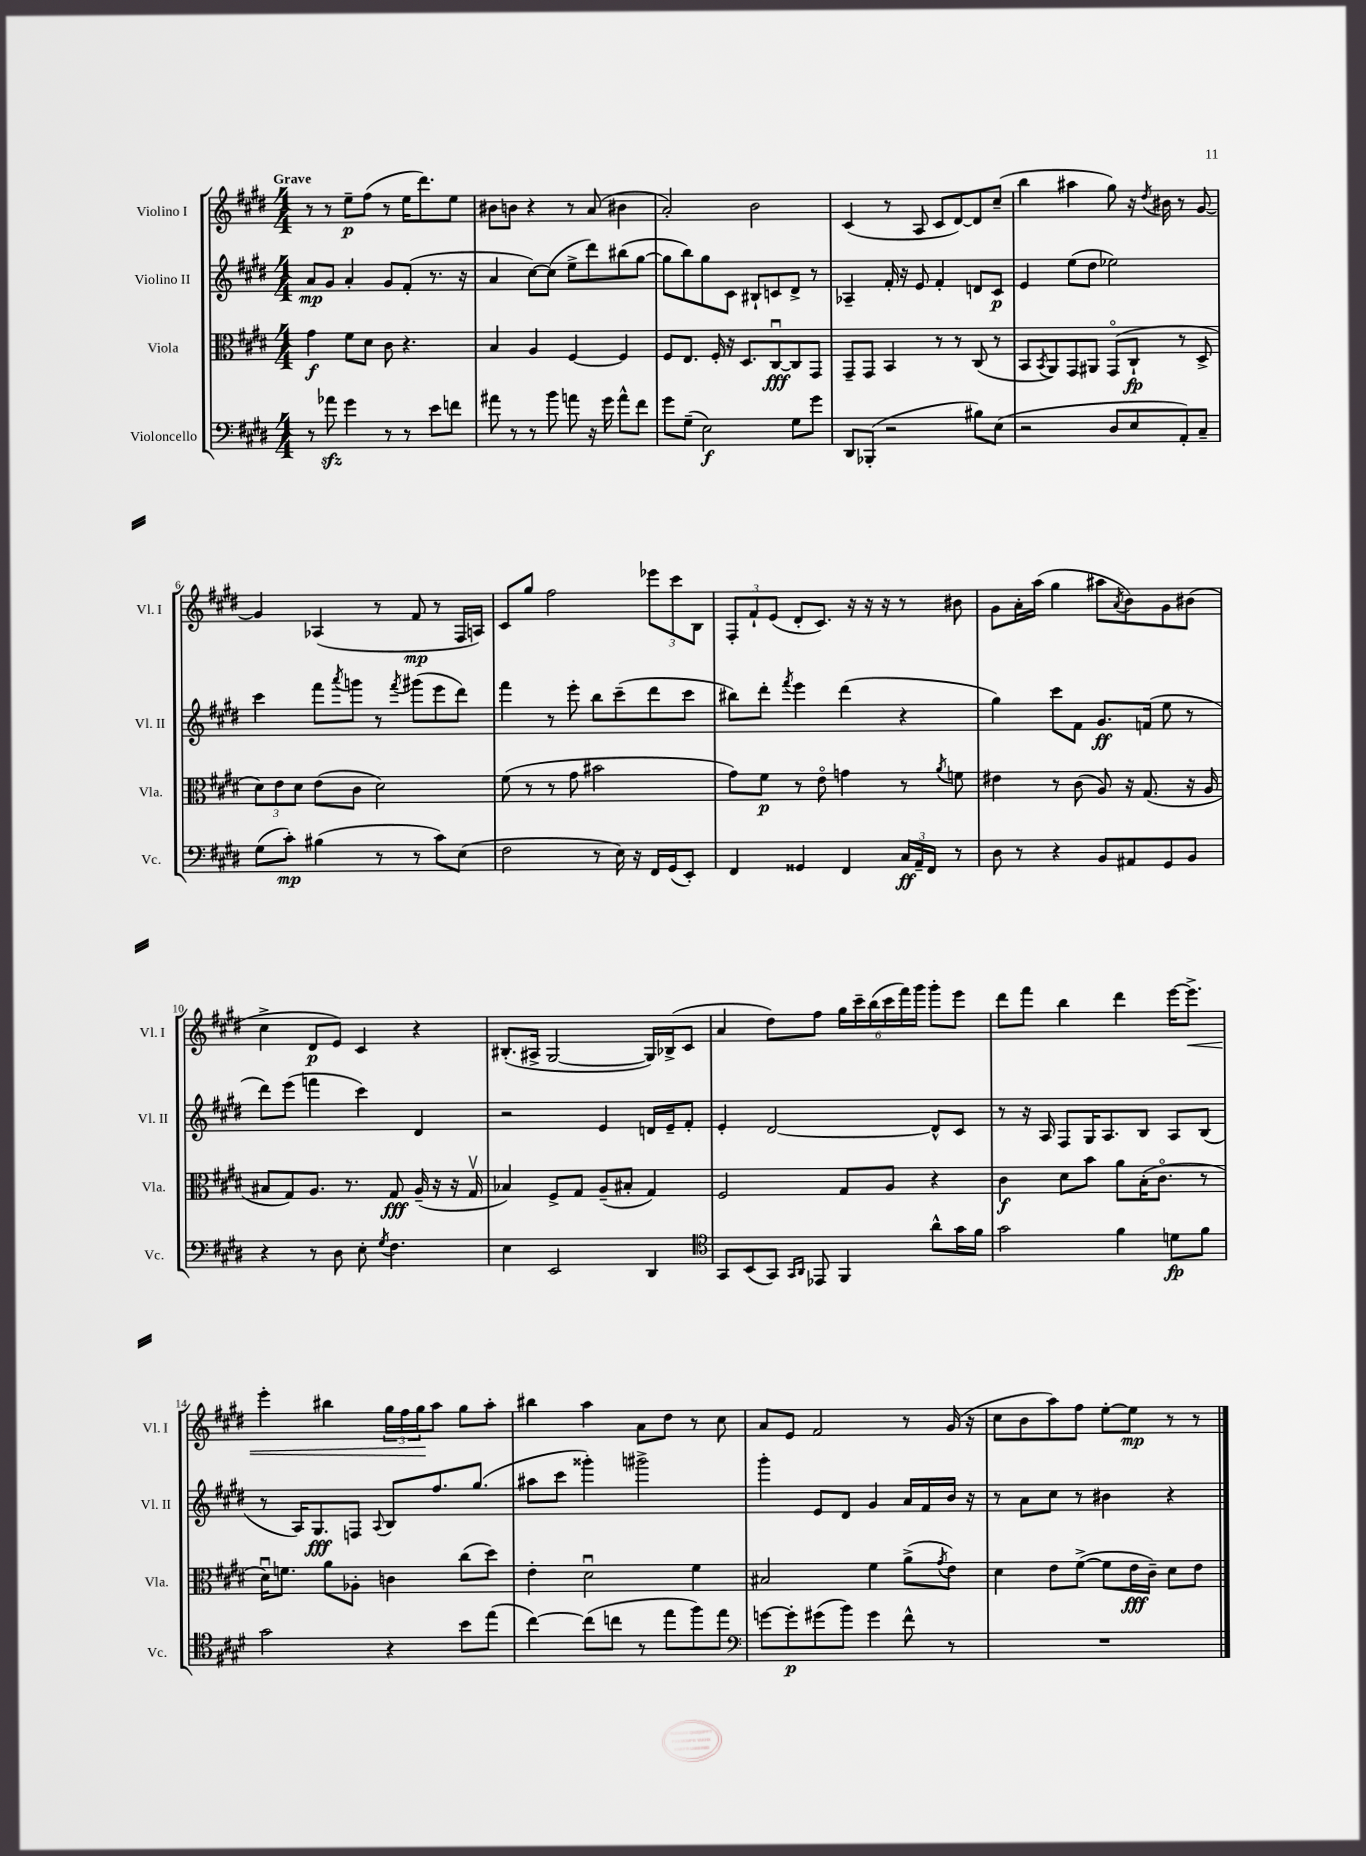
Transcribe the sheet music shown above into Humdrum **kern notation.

**kern	**kern	**kern	**kern
*staff4	*staff3	*staff2	*staff1
*clefF4	*clefC3	*clefG2	*clefG2
*k[f#c#g#d#]	*k[f#c#g#d#]	*k[f#c#g#d#]	*k[f#c#g#d#]
*M4/4	*M4/4	*M4/4	*M4/4
8r	4g#\	8a/L	8r
8a-\	.	8g#/J	8r
4g#\	8f#\L	4a'/	8ee~\L
.	8d#\J	.	(8ff#\J
8r	8c#\	8g#/L	8r
8r	4.r	(8f#'/J	16ee\LK
.	.	.	8.ddd#\)
8e\L	.	8.r	.
8f\J	.	.	8ee\J
.	.	16r	.
=	=	=	=
8a#\	4B/	4a/	8b#\L
8r	.	.	8b\J
8r	4A/	[8cc#\L)	4r
8b\	.	(8cc#\]J	.
8a\	[4F#/	8ee^\L	8r
16r	.	8ddd#\)	(8a/
16g#\	.	.	.
8a^^\L	4F#/]	(8bb#\	4b#\
8f#\J	.	[8gg#\J	.
=	=	=	=
8g#\L	8F#/L	8gg#\]L	2a'/)
(8G#~\J	8.E/J	8bb\)	.
2E\)	.	8gg#\	.
.	16F#'/	.	.
.	16r	8c#\J	.
.	8.D#/L	.	.
.	.	8B#`/L	2b\
.	[8C#u/	8c/	.
8G#\L	8C#/]	8d#^/J	.
8g#\J	8GG#/J	8r	.
=	=	=	=
8DD#/L	8GG#~/L	4A-~/	(4c#/
(8BBB-'/J	8GG#/J	.	.
2r	4BB/	16f#'/	8r
.	.	16r	.
.	.	8e/	8A/
.	8r	4f#'/	8c#/L
.	8r	.	[8d#/)
8B#\L)	(8C#/	8d/L	8d#/]
(8E\J	8r	8c#/J	(8cc#~/J
=	=	=	=
2r	8BB/L	4e/	4bb\
.	8qBB/	.	.
.	8AA/)	.	.
.	8GG#/	(8ee\L	4aa#\
.	8AA#/J	8dd#\J	.
8D#/L	(8GG#o/L	2ee-\)	8gg#\)
8E/	8C#`/J	.	16r
.	.	.	8qdd#/
.	.	.	16b#\
8AA'/)	8r	.	8r
8C#~/J	8D#^/	.	[8g#/
=	=	=	=
(8G#\L	12d#\L)	4ccc#\	4g#/]
.	12e\	.	.
8c#'\J)	.	.	.
.	12d#\J	.	.
(4B#\	(8e\L	8fff#\L	(4A-/
.	.	8qaaa/	.
.	8c#\J	8ggg\J	.
8r	2d#\)	8r	8r
.	.	8qfff#/	.
8r	.	(8ggg#\L	8f#/
8c#\L)	.	8eee\	8r
(8E\J	.	8ddd#\J)	16F#/LL
.	.	.	16A/JJ)
=	=	=	=
2F#\	(8f#\	4fff#\	8c#/L
.	8r	.	8gg#/J
.	8r	8r	2ff#\
.	8g#\	8eee'\	.
8r	2b#\	8bb\L	.
16E\)	.	(8ccc#~\	.
16r	.	.	.
16FF#/LL	.	8ddd#\	12eee-\L
(16GG#/J	.	.	.
.	.	.	12ccc#\
8EE'/J)	.	8ccc#\J	.
.	.	.	12B\J
=	=	=	=
4FF#/	8g#\L)	8bb#\L)	12F#'/L
.	.	.	12f#`/
.	8f#\J	8ddd#'\J	.
.	.	.	(12e/J
.	.	8qfff#/	.
4GG##/	8r	4eee\	8d#'/L
.	8eo\	.	8.c#/J)
4FF#/	4g\	(4ddd#\	.
.	.	.	16r
.	.	.	16r
.	.	.	16r
24C#/LL	8r	4r	8r
24AA~/	.	.	.
24FF#/JJ	.	.	.
.	8qa/	.	.
8r	8f\	.	8b#\
=	=	=	=
8D#\	4e#\	4gg#\)	8g#\L
8r	.	.	16a'\L
.	.	.	(16aa\JJ
4r	8r	8ccc#\L	4gg#\
.	(8c#\	8f#\J	.
8BB/L	8A/)	8.g#/L	8aa#\L
.	.	.	8qa/
8AA#/	16r	.	8b\)
.	(8.G#/	(16f/Jk	.
8GG#/	.	8ee\	8g#\
8BB/J	16r	8r	(8b#\J
.	16A/	.	.
=	=	=	=
4r	8B#/L	8ddd#\L)	4cc#^\
.	8G#/)	(8eee\J	.
8r	8.A/J	4fff\	8d#/L
8D#\	.	.	8e/J)
.	8.r	.	.
8E'\	.	4ccc#\)	4c#/
8qG#/	.	.	.
4.F#\	8G#/	.	.
.	(16A~/	4d#/	4r
.	16r	.	.
.	16r	.	.
.	16G#v/	.	.
=	=	=	=
4E\	4B-/)	2r	(8.B#'/L
.	.	.	16A#^/Jk
2EE/	8F#^/L	.	[2G#/
.	8G#/J	.	.
.	(8A~/L	4e/	.
.	8B#'/J	.	.
4DD#/	4G#/)	16d/LL	16G#/]LL)
.	.	16e~/J	(16B-^/J
.	.	8f#'/J	8c#/J
=	=	=	=
*clefC4	*	*	*
8GG#/L	2F#/	4e'/	4a/
(8BB/	.	.	.
8GG#/J)	.	[2d#/	8dd#\L)
16qqGG#/LL	.	.	.
16qqAA/JJ	.	.	.
8EE-/	.	.	8ff#\J
4FF#/	8G#/L	.	24gg#\LL
.	.	.	24ccc#~\
.	.	.	(24bb\
.	8A/J	.	24ccc#\
.	.	.	24fff#\)
.	.	.	24ggg#\JJ
8a^^\L	4r	8d#^^/]L	8ggg#'\L
16g#\L	.	8c#/J	8eee\J
16f#\JJ	.	.	.
=	=	=	=
2g#\	4c#\	8r	8ddd#\L
.	.	16r	8fff#\J
.	.	16A/	.
.	8d#\L	8F#/L	4bb\
.	8b\J	16G#/K	.
.	.	8.A/	.
4f#\	8a\L	.	4ddd#\
.	(16B'\K	8B/J	.
.	8.c#o\J	.	.
8d\L	.	8A/L	[16eee\LK
.	.	.	8.eee^\]J
8f#\J	8r	(8B/J	.
=	=	=	=
2g#\	16d#u\LK)	8r	4eee'\
.	8.f\J	.	.
.	.	16A/LK)	.
.	.	8.G#/	.
.	8a\L	.	4bb#\
.	8A-'\J	8F/J	.
.	.	8qqA/	.
4r	4c\	8B/L	24gg#\LL
.	.	.	24ff#\
.	.	.	24gg#\J
.	.	8.ff#/	8aa\J
8b\L	(8cc#\L	.	8gg#\L
.	.	(8.gg#/J	.
(8ee\J	8dd#\J)	.	8aa'\J
=	=	=	=
[4cc#\)	4e'\	8aa#\L	4bb#\
.	.	8ccc#\J	.
(8cc#\]L	2d#u\	4ggg##'\)	4aa\
8cc\J	.	.	.
8r	.	2ggg#^\	8a\L
8ee\L	.	.	8dd#\J
8ff#\)	4f#\	.	8r
8ee\J	.	.	8cc#\
=	=	=	=
*clefF4	*	*	*
[8g\L	2B#/	4ggg#'\	8a/L
8g'\]	.	.	8e/J
(8g#\	.	8e/L	2f#/
8b\J)	.	8d#/J	.
4g#\	4f#\	4g#/	.
8f#^^\	(8a^\L	16a/LL	8r
.	.	16f#/	.
.	8qg#/	.	.
8r	8e\J)	16b/JJ	(16g#/
.	.	16r	16r
=	=	=	=
1r	4d#\	8r	8cc#\L
.	.	8a\L	8b\
.	8e\L	8cc#\J	8aa\)
.	([8f#^\J	8r	8ff#\J
.	8f#\]L	4b#\	[8ee'\L
.	16e\L	.	8ee\]J
.	16c#~\JJ)	.	.
.	8d#\L	4r	8r
.	8e\J	.	8r
==	==	==	==
*-	*-	*-	*-
